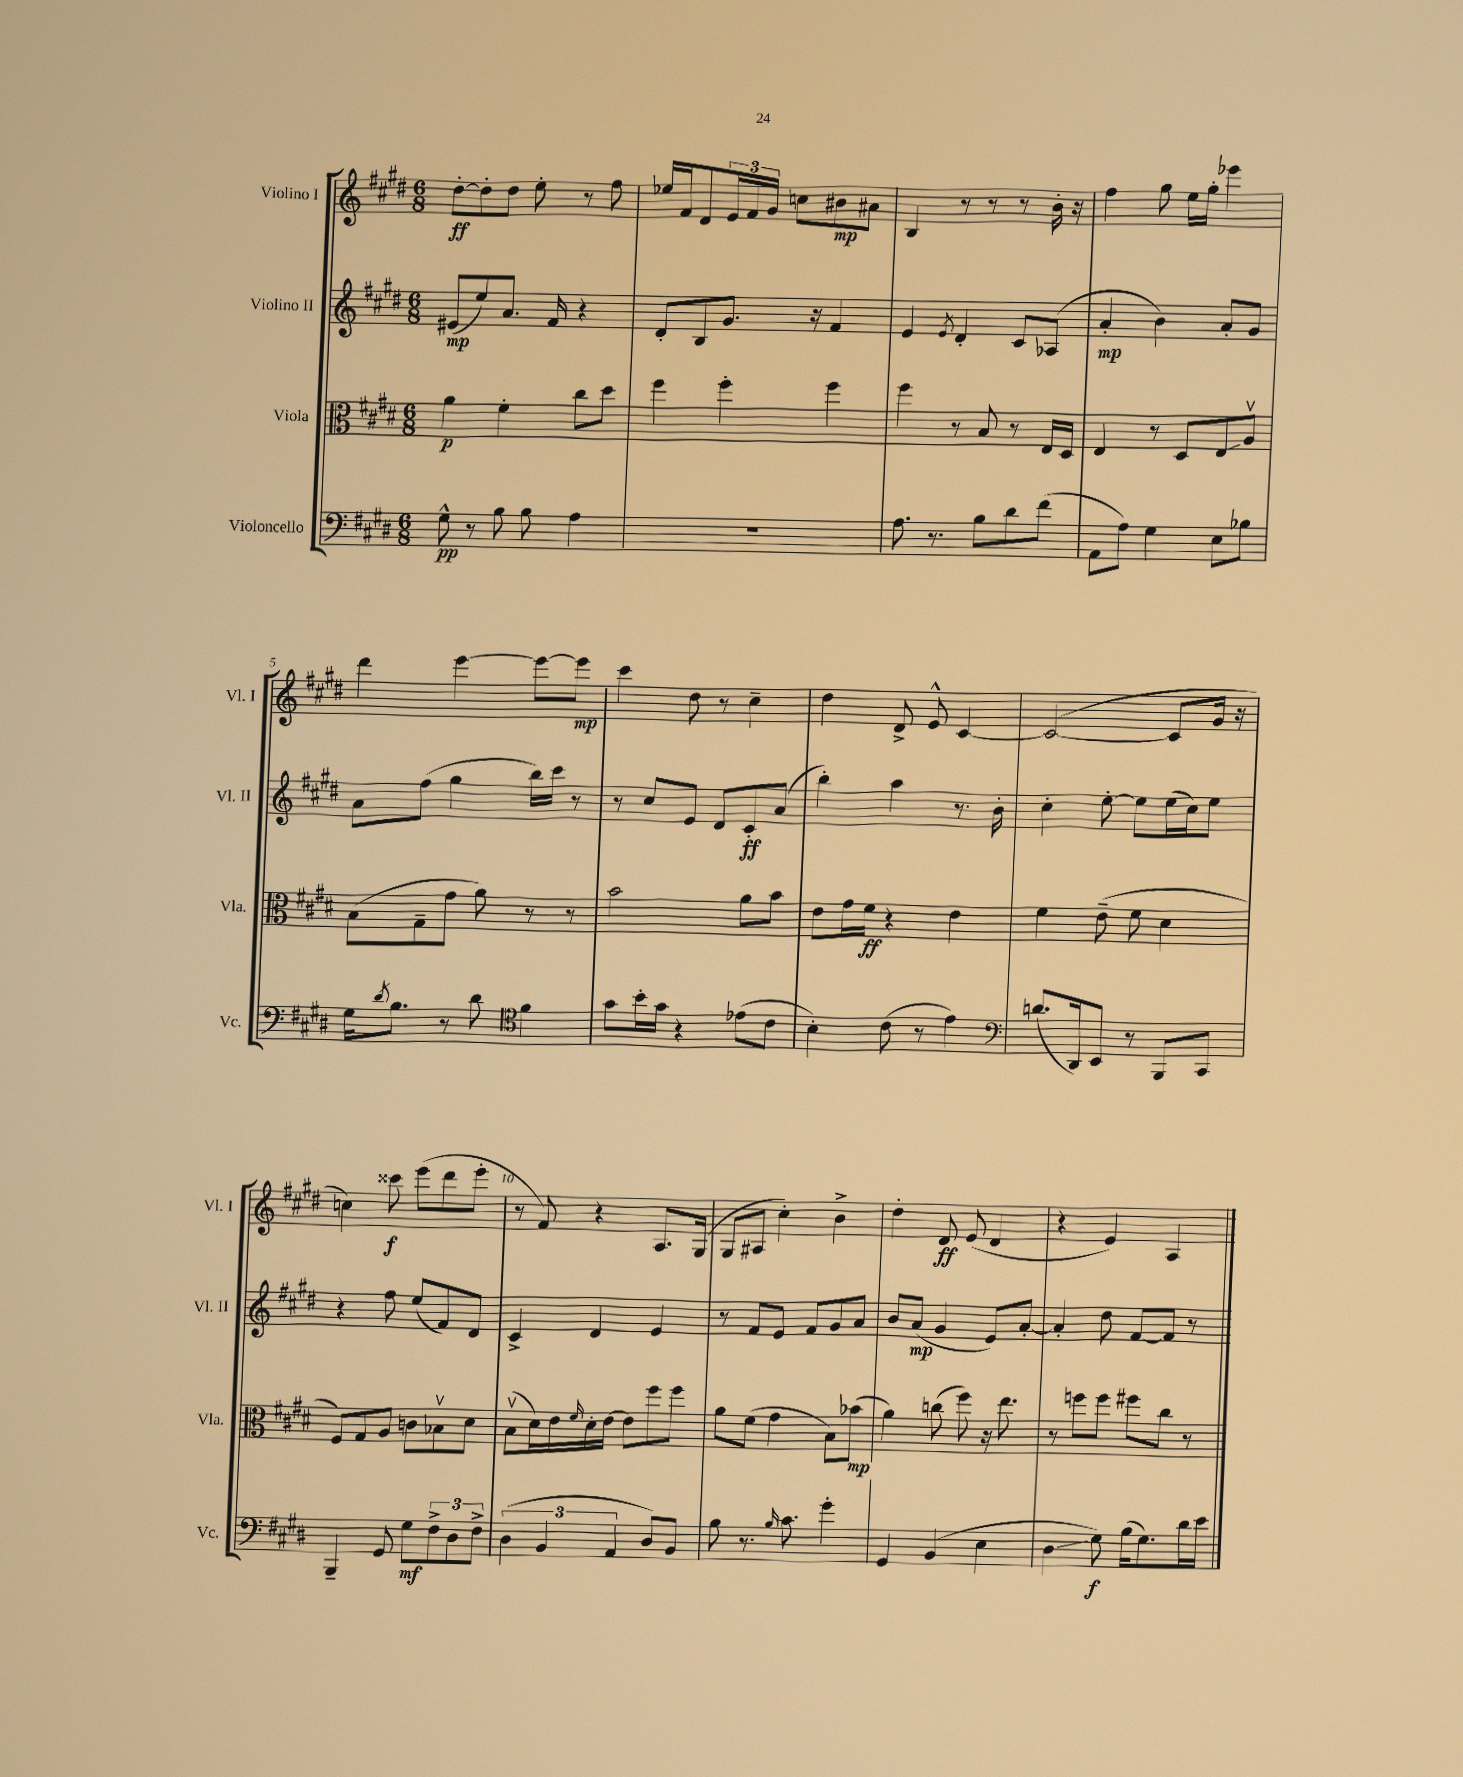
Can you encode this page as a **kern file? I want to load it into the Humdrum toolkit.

**kern	**kern	**kern	**kern
*staff4	*staff3	*staff2	*staff1
*clefF4	*clefC3	*clefG2	*clefG2
*k[f#c#g#d#]	*k[f#c#g#d#]	*k[f#c#g#d#]	*k[f#c#g#d#]
*M6/8	*M6/8	*M6/8	*M6/8
8G#^^	4a	(8e#	[8dd#'
8r	.	8ee)	8dd#']
8B	4f#'	8.a	8dd#
8B	.	.	8ee'
.	.	16f#	.
4A	8cc#	4r	8r
.	8dd#	.	8ff#
=	=	=	=
2.r	4ff#	8d#'	16ee-
.	.	.	16f#
.	.	8B	8d#
.	4ff#'	8.g#	24e
.	.	.	24f#
.	.	.	24g#
.	.	.	8cc
.	.	16r	.
.	4ff#	4f#	8b#
.	.	.	8a#
=	=	=	=
8.A	4ff#	4e	4B
8.r	.	.	.
.	.	8qe	.
.	8r	4d#'	8r
8B	8B	.	8r
8d#	8r	8c#	8r
(8f#	16E	(8A-	16b'
.	16D#	.	16r
=	=	=	=
8AA	4E	4a'	4ff#
8A)	.	.	.
4G#	8r	4b)	8gg#
.	8D#	.	16ee
.	.	.	16gg#'
8E	8E	8a'	4eee-
8B-	8Av	8g#	.
=	=	=	=
16G#	(8B	8a	4ddd#
8qd#	.	.	.
8.B	.	.	.
.	8G#~	(8ff#	.
8r	8g#	4gg#	[4eee
8d#	8a)	.	.
*clefC4	*	*	*
4f#	8r	16bb)	8eee_
.	.	16ccc#	.
.	8r	8r	8eee]
=	=	=	=
8g#	2b	8r	4ccc#
16b'	.	8cc#	.
16g#	.	.	.
4r	.	8e	8dd#
.	.	8d#	8r
(8e-	8a	8c#'	4cc#~
8c#	8b	(8a	.
=	=	=	=
4B')	8e	4bb')	4dd#
.	16g#	.	.
.	16f#	.	.
(8c#	4r	4aa	8d#^
8r	.	.	8e^^
4e)	4e	8.r	[4c#
.	.	16b'	.
=	=	=	=
*clefF4	*	*	*
(8.d	4f#	4cc#'	(2c#_
16DD#)	.	.	.
8EE	(8e~	[8ee'	.
8r	8f#	8ee]	.
8BBB	4d#	(16ee	8c#]
.	.	16cc#)	.
8CC#	.	8ee	16g#
.	.	.	16r
=	=	=	=
4BBB~	8F#)	4r	4cc)
.	8G#	.	.
8GG#	8A	8ff#	8ccc##
8G#	8c	(8ee	(8eee
12F#^	8B-v	8f#)	8ddd#
12D#	.	.	.
.	8d#	8d#	8eee'
12F#^	.	.	.
=	=	=	=
(6D#	(8Bv	4c#^	8r
.	16d#)	.	8f#)
6BB	.	.	.
.	16e	.	.
.	16qqf#	.	.
.	16d#'	4d#	4r
.	[16e	.	.
6AA	.	.	.
.	8e]	.	.
8D#)	8ff#	4e	8.A
8BB	8ff#	.	.
.	.	.	(16G#
=	=	=	=
8B	8a	8r	8G#
8.r	(8f#	8f#	8A#
.	4g#	8e	4cc#')
16qqB	.	.	.
8.c#	.	.	.
.	.	8f#	.
4g#'	8B)	8g#	4b^
.	(8b-	8a	.
=	=	=	=
4GG#	4a)	8b	4dd#'
.	.	(8a	.
(4BB	(8cc	4g#	8d#
.	8ff#)	.	(8e
4E	16r	8e)	4d#
.	8.ee	.	.
.	.	[8a'	.
=	=	=	=
4D#	8r	4a']	4r
.	8ff	.	.
8G#)	8ff	8dd#	4e)
(16B	8ff#	[8f#	.
8.G#)	.	.	.
.	8cc#	8f#]	4A
16d#	8r	8r	.
16e	.	.	.
==	==	==	==
*-	*-	*-	*-
